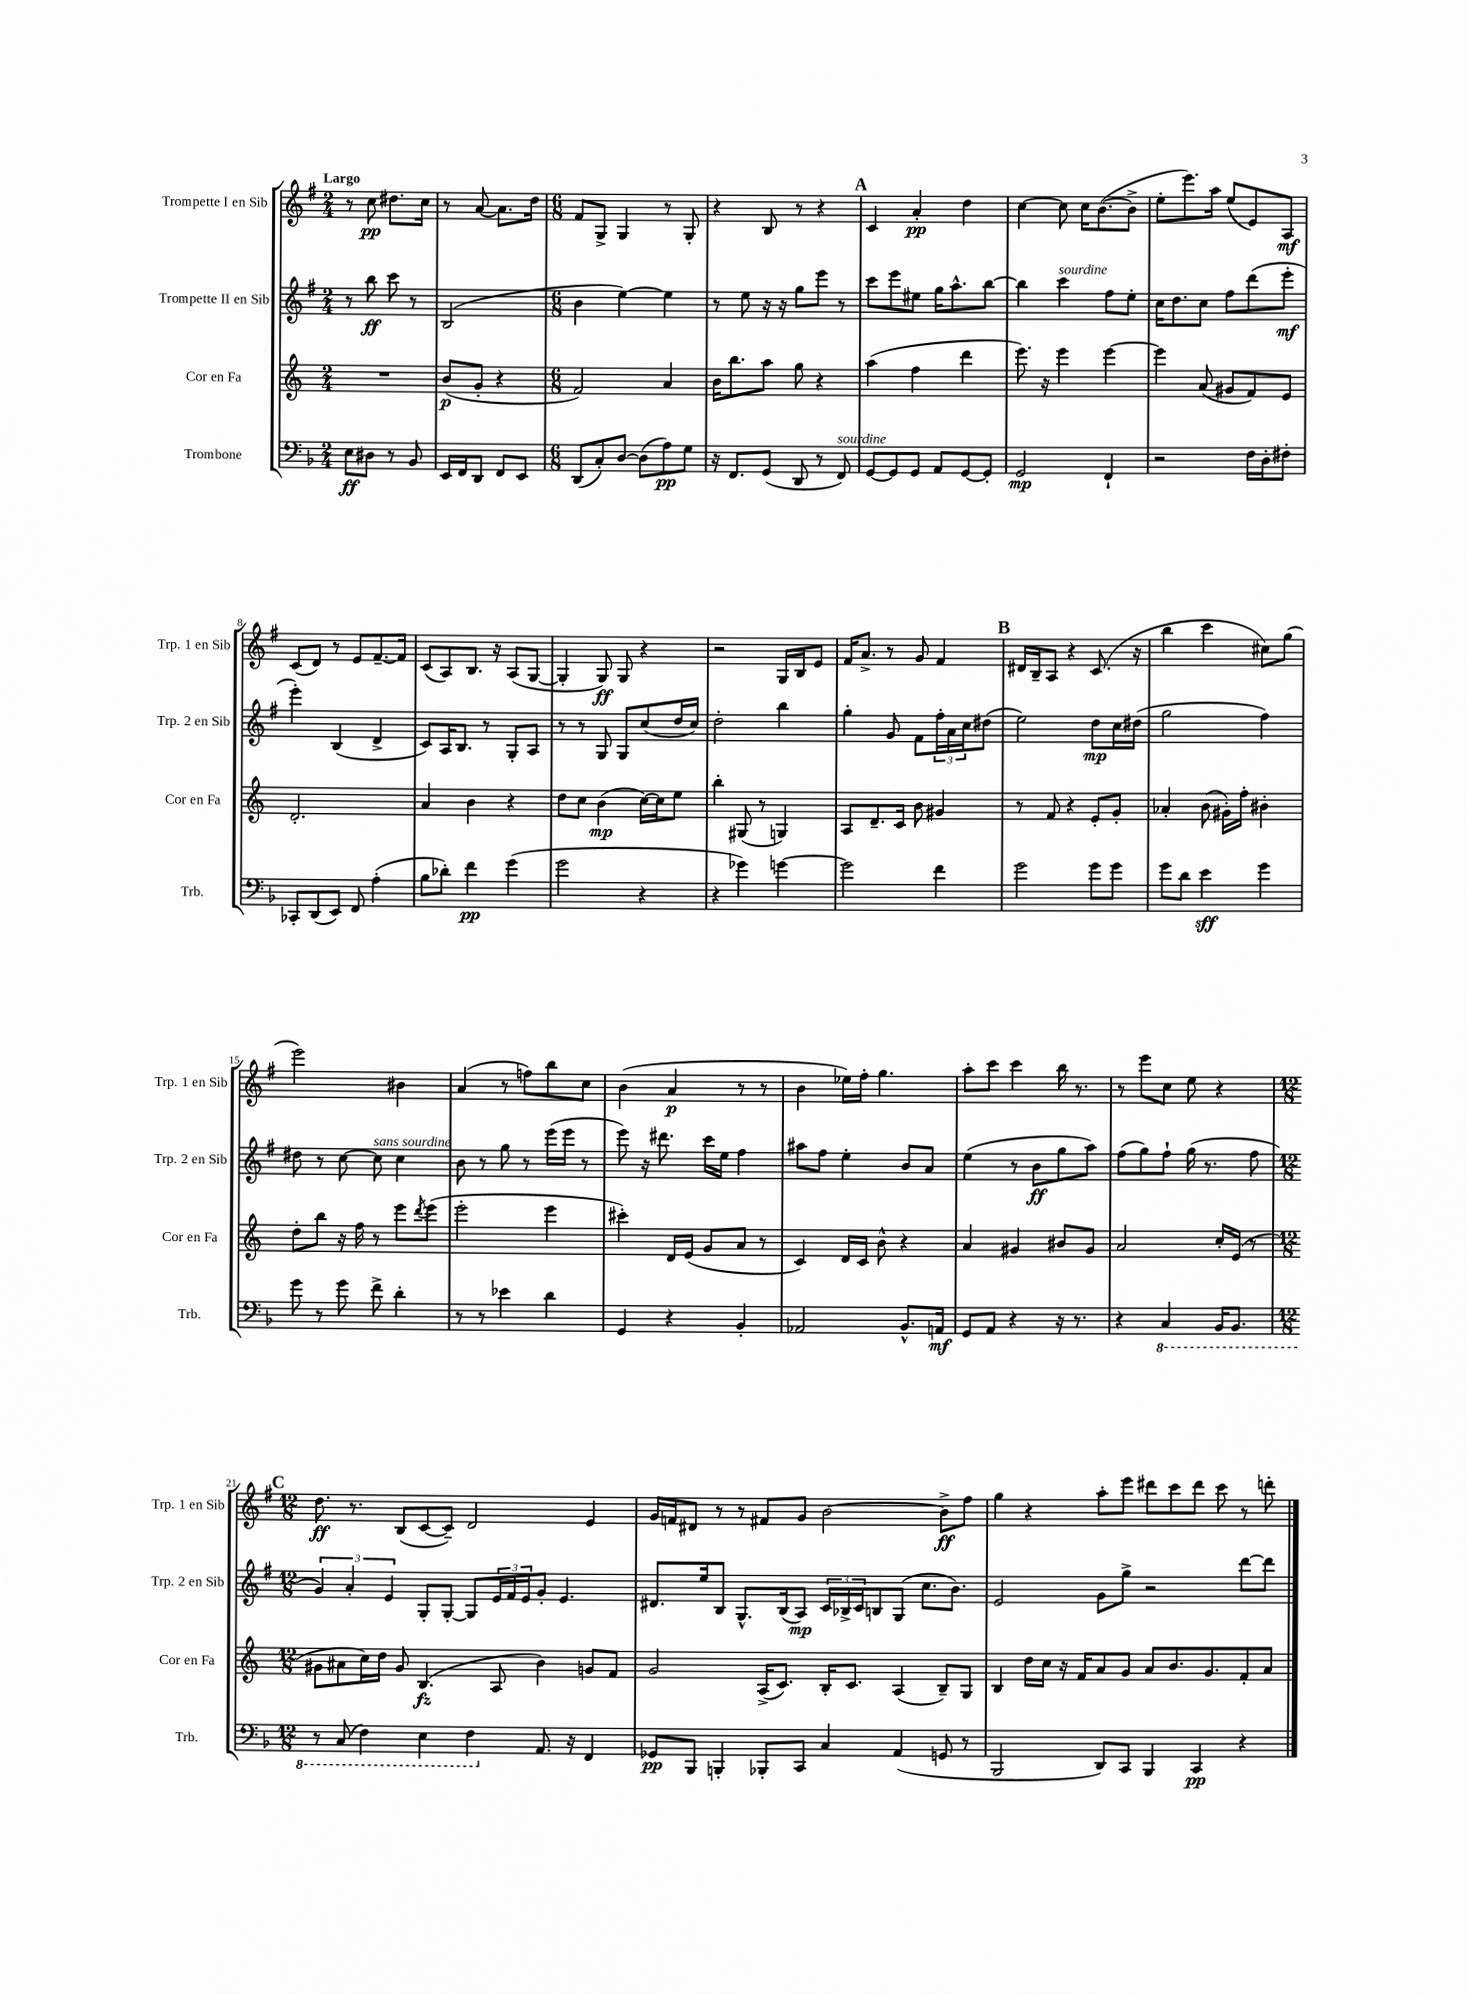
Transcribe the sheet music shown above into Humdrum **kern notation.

**kern	**kern	**kern	**kern
*staff4	*staff3	*staff2	*staff1
*clefF4	*clefG2	*clefG2	*clefG2
*k[b-]	*k[]	*k[f#]	*k[f#]
*M2/4	*M2/4	*M2/4	*M2/4
8E	2r	8r	8r
8D#	.	8bb	8cc
8r	.	8ccc	8.dd#
8BB-	.	8r	.
.	.	.	16cc
=	=	=	=
16EE	(8b	(2B	8r
16FF	.	.	.
8DD	8g'	.	[8a
8FF	4r	.	8.a]
8EE	.	.	.
.	.	.	16dd
=	=	=	=
*M6/8	*M6/8	*M6/8	*M6/8
(8DD	2f)	4b	8f#
8C')	.	.	8G^
[8D	.	[4ee)	4G
(8D]	.	.	.
8A)	4a	4ee]	8r
8G	.	.	8G'
=	=	=	=
16r	16b	8r	4r
8.FF	8.bb	.	.
.	.	8ee	.
(8GG	8aa	16r	8B
.	.	16r	.
8DD	8gg	8gg	8r
8r	4r	8eee	4r
8FF)	.	8r	.
=	=	=	=
[8GG	(4aa	8ccc	4c
8GG]	.	8eee	.
8GG	4ff	8ee#	4a'
8AA	.	16gg	.
.	.	8.aa^^	.
[8GG	4ddd	.	4dd
8GG']	.	[8bb	.
=	=	=	=
2GG	8.eee)	4bb]	[4cc
.	16r	.	.
.	4eee	4ccc	8cc]
.	.	.	16cc
.	.	.	([8.b
4FF`	[4eee	8ff#	.
.	.	8ee'	8b^]
=	=	=	=
2r	4eee]	16cc	8ee'
.	.	8.dd	.
.	.	.	8.eee)
.	(8a	8cc	.
.	.	.	16aa
.	8g#	8ff#	(8ee
16F	8f)	(8ddd	8e)
16D'	.	.	.
8F#'	8e	8eee'	8A
=	=	=	=
8CC-'	2.d'	4eee')	(8c
(8DD	.	.	8d)
8EE)	.	(4B	8r
8FF	.	.	8e
(4A'	.	4d^	[8.f#~
.	.	.	16f#]
=	=	=	=
8B-	4a	8c)	(8c
8d-')	.	16A	8A)
.	.	8.B	.
4f	4b	.	8.B
.	.	8r	.
.	.	.	16r
(4g	4r	8G'	(8A
.	.	8A	[8G
=	=	=	=
2g	8dd	8r	4G']
.	8cc	8r	.
.	(4b	8G	8G)
.	.	8G	8G
4r	[16cc)	(8cc	4r
.	16cc]	.	.
.	8ee	16dd	.
.	.	16cc)	.
=	=	=	=
4r	4bb'	2dd'	2r
4g-)	(8G#	.	.
.	8r	.	.
[4g	4G)	4bb	16G
.	.	.	16B
.	.	.	8e
=	=	=	=
2g]	8A	4gg'	16f#
.	.	.	8.a^
.	8.d~	.	.
.	.	8g	8r
.	16c	.	.
.	8b	8f#	8g
4f	4g#	24ff#'	4f#
.	.	24a	.
.	.	24cc	.
.	.	(8dd#	.
=	=	=	=
2g	8r	2ee)	16d#
.	.	.	16B~
.	8f	.	8A
.	4r	.	4r
8g	8e'	8dd	(8.c
8g	8g'	16cc	.
.	.	(16dd#	16r
=	=	=	=
8g	4a-'	2gg	4bb
8d	.	.	.
4e	(8b	.	4ccc
.	16g#')	.	.
.	16ff'	.	.
4g	4b#'	4ff#)	8cc#)
.	.	.	(8gg
=	=	=	=
8g	8dd'	8dd#	2eee)
8r	8bb	8r	.
8g	16r	[8cc	.
.	16ff	.	.
8f^	8r	8cc]	.
4d'	8eee	4cc	4b#
.	8qddd	.	.
.	(8eee	.	.
=	=	=	=
8r	2eee'	8b	(4a
8r	.	8r	.
4e-	.	8gg	8r
.	.	8r	8ff)
4d	4eee	(16eee	8bb
.	.	16eee	.
.	.	8r	8cc
=	=	=	=
4GG	4ccc#')	8eee)	(4b
.	.	16r	.
.	.	8.ddd#	.
4r	16d	.	4a
.	(16e	.	.
.	8g	16ccc	.
.	.	16ee	.
4BB-'	8a	4ff#	8r
.	8r	.	8r
=	=	=	=
2AA-	4c)	8aa#	4b
.	.	8ff#	.
.	16d	4ee'	16ee-)
.	16c	.	16ff#'
.	8b^^	.	4.gg
8.BB-^^	4r	8b	.
.	.	8a	.
16AA	.	.	.
=	=	=	=
8GG	4a	(4ee	8aa'
8AA	.	.	8ccc
4r	4g#	8r	4ccc
.	.	8b	.
16r	8b#	8gg	16bb
8.r	.	.	8.r
.	8g#	8aa)	.
=	=	=	=
4r	2a	(8ff#	8r
.	.	8gg)	8eee
4CC	.	8ff#`	8cc
.	.	(16gg	8ee
.	.	8.r	.
16BBB-	16cc'	.	4r
8.BBB-	(16e	.	.
.	8r	8ff#	.
=	=	=	=
*M12/8	*M12/8	*M12/8	*M12/8
8r	8g#	6g)	8.dd
(8CC	8a#	.	.
.	.	6a'	.
.	.	.	8.r
4FF)	16cc)	.	.
.	16dd	.	.
.	.	6e	.
.	8g#	.	(8B
4EE	(4.B	8G'	[8c
.	.	[8G'	8c~])
4FF	.	8G]	2d
.	8A	24e	.
.	.	24f#	.
.	.	24e	.
8.AA	4b)	8g'	.
.	.	4.e	.
16r	.	.	.
4FF	8g	.	4e
.	8f	.	.
=	=	=	=
8GG-	2g	8.d#	16g
.	.	.	16f
8BBB-	.	.	8d#
.	.	16ee	.
4BBB'	.	8B	8r
.	.	8.G^^	8r
8BBB-'	(16A^	.	8f#
.	8.c)	(16B	.
8CC	.	8A)	8g
4C	16B'	24c	[2b
.	.	24B-^	.
.	8.c	.	.
.	.	24c	.
.	.	8B	.
(4AA	(4A	(8G	.
.	.	8.cc	.
8GG	8B~)	.	8b^]
.	.	8.b)	.
8r	8G	.	8ff#
=	=	=	=
2BBB-	4B	2e	4gg
.	16dd	.	4r
.	16cc	.	.
.	16r	.	.
.	16f	.	.
8DD)	8a	8g	8aa'
8CC	8g	8gg^	8eee
4BBB-	8a	2r	8ddd#
.	8.b	.	8ccc
4CC	.	.	8ddd#
.	8.g	.	.
.	.	.	8ccc
4r	8f'	[8ddd	8r
.	8a	8ddd]	8ddd'
==	==	==	==
*-	*-	*-	*-
